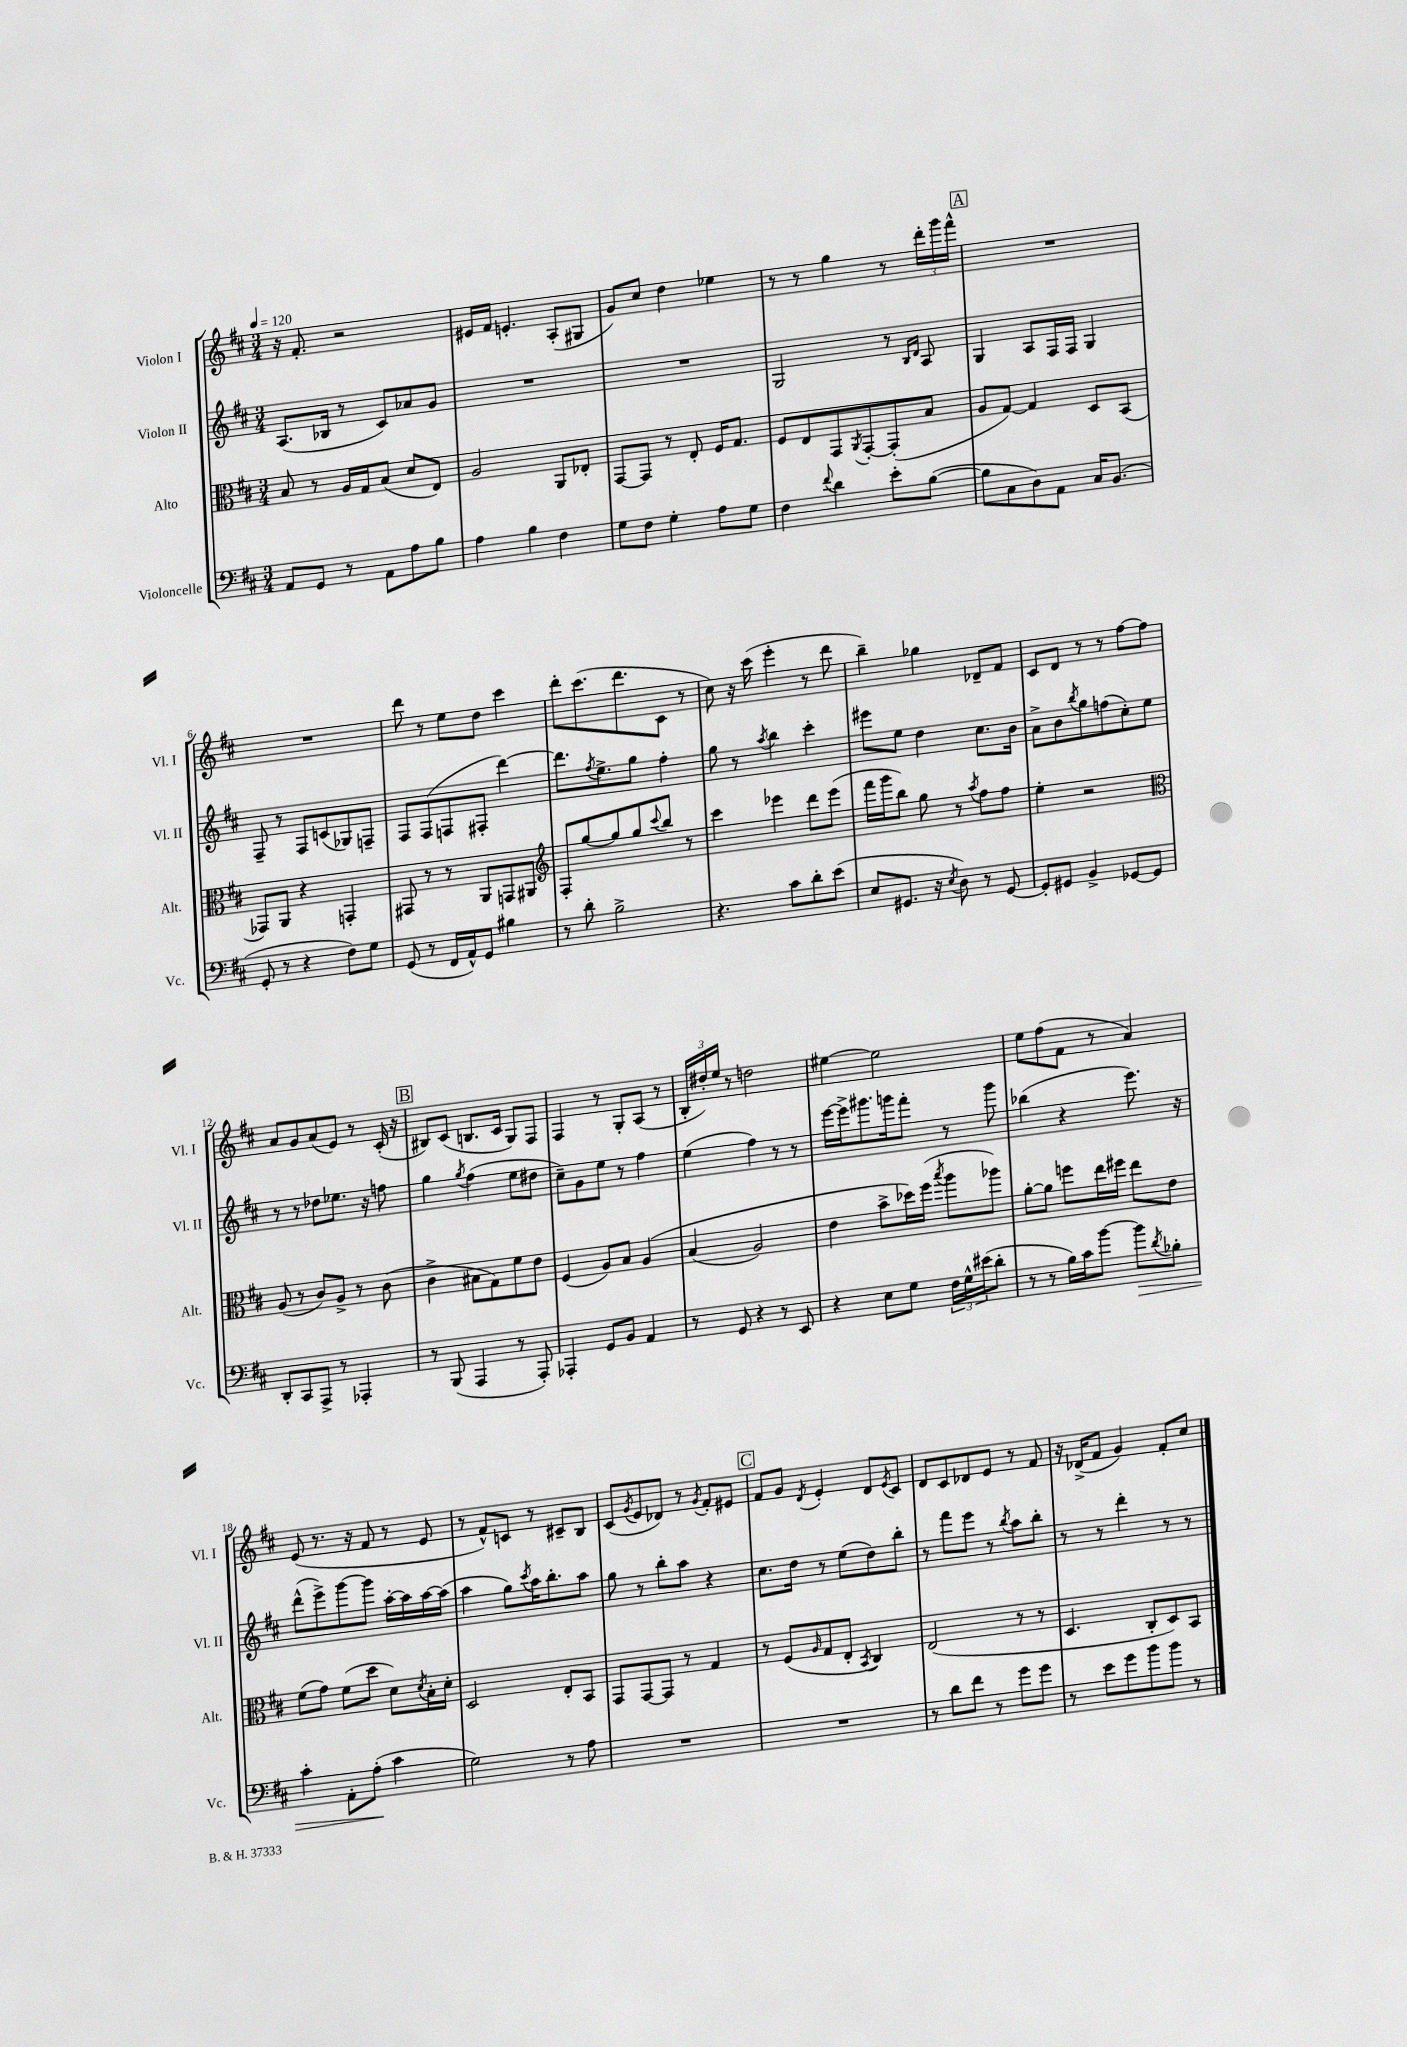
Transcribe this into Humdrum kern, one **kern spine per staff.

**kern	**kern	**kern	**kern
*staff4	*staff3	*staff2	*staff1
*clefF4	*clefC3	*clefG2	*clefG2
*k[f#c#]	*k[f#c#]	*k[f#c#]	*k[f#c#]
*M3/4	*M3/4	*M3/4	*M3/4
*MM120	*MM120	*MM120	*MM120
8AA	8B	(8.A	16r
.	.	.	8.f#'
8GG	8r	.	.
.	.	16B-	.
8r	16A	8r	2r
.	16G	.	.
8AA	(8B	8c#)	.
8A	8d	8a-	.
8B	8E)	8g	.
=	=	=	=
4A	2A	2.r	16e#
.	.	.	16f#
.	.	.	4.e'
4B	.	.	.
4F#	8AA	.	(8A'
.	8E-'	.	8G#
=	=	=	=
8G	[8GG	2.r	8g)
8F#	8GG]	.	8cc#
4G'	8r	.	4dd
.	8E'	.	.
8A	16F#	.	4ee-
.	8.G	.	.
8G	.	.	.
=	=	=	=
4F#	8F#	2G	8r
.	8E	.	8r
8qqf#	.	.	.
4d	8GG	.	4gg
.	8qAA	.	.
.	[8GG'	.	.
8e'	(8GG']	8r	8r
.	.	16qqB	.
.	.	16qqd	.
([8B	8B	8A	24ddd'
.	.	.	24ggg
.	.	.	24fff#^^
=	=	=	=
8B]	8A	4G	2.r
8C#	[8G)	.	.
8D)	4G]	8A	.
8AA	.	16F#	.
.	.	16F#	.
16C#	8D	4G	.
(8.BB	.	.	.
.	(8BB	.	.
=	=	=	=
8GG'	8GG-)	8F#~	2.r
8r	8AA	8r	.
4r	4r	8F#	.
.	.	(8c	.
8F#)	4GG'	8G-)	.
8G	.	8F~	.
=	=	=	=
(8GG	8GG#	8F#	8ddd
8r	8r	(8F#	8r
16FF#	8r	8F	8ee
16AA^^)	.	.	.
8GG	8AA	8F#'	8dd
4B#	8GG	[4ddd)	4ccc#
.	8AA#	.	.
=	=	=	=
*	*clefG2	*	*
8r	8F#'	8.ddd]	8ddd'
8d'	[8gg	.	(8.ccc#
.	.	8qff#	.
.	.	8.ee^	.
2B^	8gg]	.	.
.	.	.	8.ddd
.	8gg	8gg	.
.	8qqccc#	.	.
.	8bb	4ff#'	8c#
.	8r	.	8r
=	=	=	=
4.r	4ccc#	8gg	8cc#)
.	.	8r	16r
.	.	.	(16ccc#
.	.	8qaa	.
.	4eee-	4bb	4eee'
8c#	.	.	.
8d'	8ddd	4ccc#'	8r
(8e	(8eee-	.	8ddd
=	=	=	=
8E	16fff#	8eee#	4bb~)
.	16ggg	.	.
8.GG#	8bb)	8ee	.
.	8gg	4dd	4gg-
16r	.	.	.
8qE	.	.	.
8D)	8r	.	.
.	8qaa	.	.
8r	8ff#	8.cc#	8d-~
[8GG#	8ff#	.	8f#
.	.	16b	.
=	=	=	=
8GG#']	4ee'	8a^	8c#
8GG#	.	8b	8d
.	.	8qbb	.
4BB^	2r	8gg	8r
.	.	(8ff	8r
[8GG-	.	8cc#')	[8ff#
8GG-]	.	8ee	8ff#]
=	=	=	=
*	*clefC3	*	*
8DD'	(8A	8r	8a
8CC#	8r	8r	8g
8AAA^	8c#)	8dd-	(8a
8r	8A^	8.ee-	8e)
4AAA-'	8r	.	8r
.	.	16r	.
.	(8c#	8ff	(16c#'
.	.	.	16r
=	=	=	=
8r	4c#^	4gg	8B#)
(8BBB	.	.	(8c#
.	.	8qgg	.
4AAA	8B#	(4ff#	8.B
.	8G)	.	.
.	.	.	16c#
8r	8f#	8ee	8G)
8AAA')	8e	8dd#	8F#
=	=	=	=
4AAA-'	(4F#	8cc#~)	4F#
.	.	8g	.
8GG	8A)	8ee	8r
8BB	8B	8r	8G'
4AA	&(4A	4ff#	(8A
.	.	.	8r
=	=	=	=
8r	(4B	(4ee	24B'
.	.	.	24dd#')
.	.	.	24ee
8GG	.	.	8r
4r	2A)	4ff#)	2dd
8r	.	8r	.
8EE	.	8r	.
=	=	=	=
4r	4e	[16eee	[4ee#
.	.	16eee^]	.
.	.	8.ggg#	.
8E	8b^	.	2ee#]
.	.	16ggg	.
8G	16dd-&)	8fff#'	.
.	(16ff#	.	.
.	8qbb	.	.
24F#	8aa	8r	.
24G^^	.	.	.
(24e#	.	.	.
8d'	8aa-)	8ggg	.
=	=	=	=
8r	[8a'	(4bb-	8ee
8r	8a]	.	(8ff#
16B)	8ff	4r	8f#
16c#	.	.	.
[8b	16ee	.	8r
.	16ff#	.	.
8b]	8ee	8.eee)	4a)
8qd	.	.	.
8B-'	8e	.	.
.	.	16r	.
=	=	=	=
4c#'	(8f#	(8ddd^^	(8e
.	8g)	8eee^)	8.r
8AA'	(8f#	[8ggg	.
.	.	.	16r
(8A'	8dd	8ggg]	8f#
4c#	8d)	[16aa'	8r
.	.	16aa]	.
.	8qd	.	.
.	16B'	[16aa	8e
.	16d'	(16aa]	.
=	=	=	=
2G)	2D	4aa	8r
.	.	.	8f#^^)
.	.	8gg)	8c
.	.	8qccc#	.
.	.	16aa	8r
.	.	8.bb'	.
8r	8E'	.	8c#~
8A	8BB	8aa	8B
=	=	=	=
2.r	8GG	8gg	(8c#
.	.	.	8qg
.	[8GG	8r	8e
.	8GG]	8bb'	8d-)
.	8r	8aa	8r
.	.	.	8qg
.	4G	4r	8f#'
.	.	.	8e#
=	=	=	=
2.r	8r	8.cc#	8f#
.	(8F#	.	8g
.	.	16dd	.
.	16qqA	.	8qd
.	8G	8r	4e'
.	8E'	(8ee	.
.	8qBB	.	.
.	4C#)	8dd)	8d
.	.	.	8qe
.	.	8bb'	8c#
=	=	=	=
8r	(2E	8r	8d
8d	.	8fff#	8c#
8f#	.	8eee	8d-
8r	.	8r	8e
.	.	8qbb	.
8g	8r	8aa	8r
8g	8r	8bb'	8f#
=	=	=	=
8r	4.D	8r	16r
.	.	.	(16d-^
8e	.	8r	8f#
8g	.	4ddd'	4g)
8b	8C#'	.	.
8b	8D)	8r	8f#'
8r	8BB	8r	8cc#
==	==	==	==
*-	*-	*-	*-
